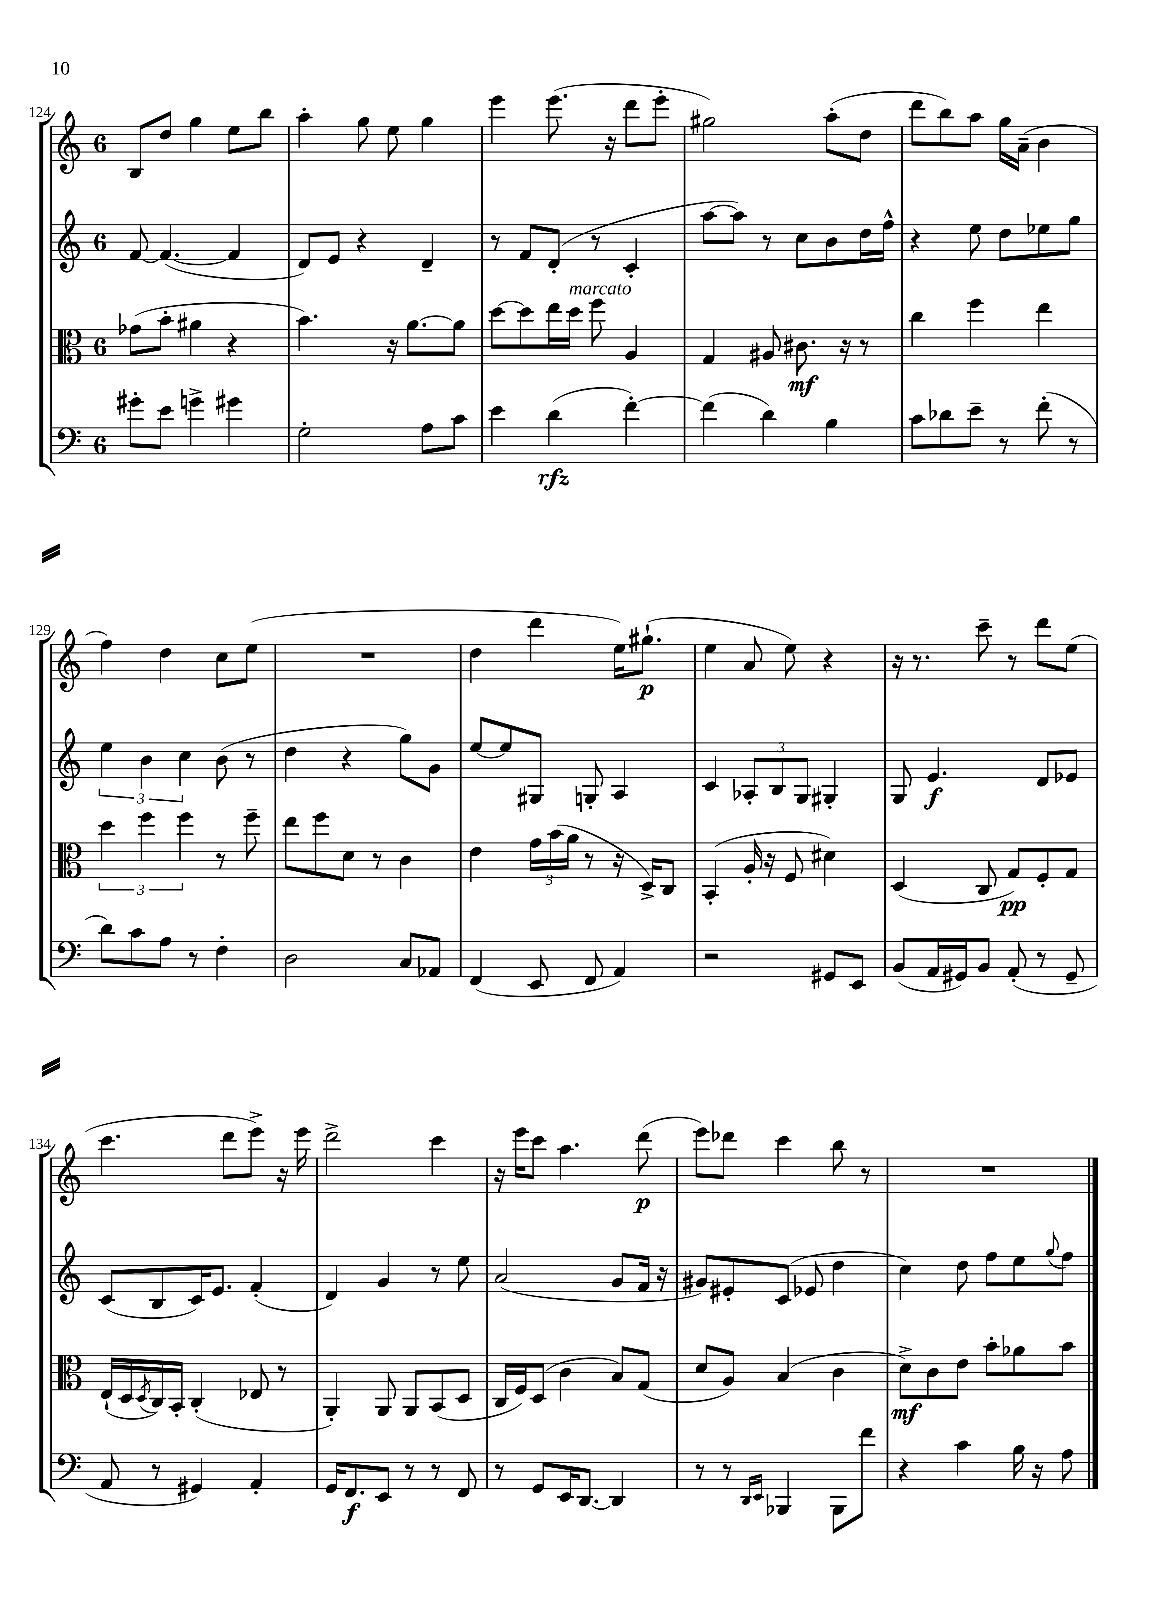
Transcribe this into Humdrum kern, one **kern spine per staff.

**kern	**dynam	**kern	**dynam	**kern	**dynam	**kern	**dynam
*part4	*part4	*part3	*part3	*part2	*part2	*part1	*part1
*staff4	*staff4	*staff3	*staff3	*staff2	*staff2	*staff1	*staff1
*clefF4	*	*clefC3	*	*clefG2	*	*clefG2	*
*k[]	*	*k[]	*	*k[]	*	*k[]	*
*M6/8	*	*M6/8	*	*M6/8	*	*M6/8	*
=124	=124	=124	=124	=124	=124	=124	=124
8g#X'\L	.	(8g-X\L	.	[8f/	.	8B/L	.
8e\J	.	8b'\J	.	(4.f/_	.	8dd/J	.
4gn^\	.	4a#X\	.	.	.	4gg\	.
4g#X\	.	4r	.	4f/]	.	8ee\L	.
.	.	.	.	.	.	8bb\J	.
=125	=125	=125	=125	=125	=125	=125	=125
2G'\	.	4.b\)	.	8d/L)	.	4aa'\	.
.	.	.	.	8e/J	.	.	.
.	.	.	.	4r	.	8gg\	.
.	.	16r	.	.	.	8ee\	.
.	.	[8.a\L	.	.	.	.	.
8A\L	.	.	.	4d~/	.	4gg\	.
8c\J	.	8a\J]	.	.	.	.	.
=126	=126	=126	=126	=126	=126	=126	=126
4e\	.	[8dd\L	.	8r	.	4eee\	.
.	.	8dd\]	.	8f/L	.	.	.
(4d\	rfz	16ee\L	.	(8d'/J	.	(8.eee\	.
!	!	!LO:TX:a:i:t=marcato	!	!	!	!	!
.	.	16dd\JJ	.	.	.	.	.
.	.	8ff\	.	8r	.	.	.
.	.	.	.	.	.	16r	.
[4f'\)	.	4A/	.	4c'/	.	8ddd\L	.
.	.	.	.	.	.	8eee'\J	.
=127	=127	=127	=127	=127	=127	=127	=127
(4f\]	.	4G/	.	[8aa\L	.	2gg#X\)	.
.	.	.	.	8aa\J])	.	.	.
4d\)	.	8A#X/	.	8r	.	.	.
.	.	8.c#X\	mf	8cc\L	.	.	.
4B\	.	.	.	8b\	.	(8aa'\L	.
.	.	16r	.	.	.	.	.
.	.	8r	.	16dd\L	.	8dd\J	.
.	.	.	.	16ff^^\JJ	.	.	.
=128	=128	=128	=128	=128	=128	=128	=128
8c\L	.	4cc\	.	4r	.	8ddd\L	.
8d-X\	.	.	.	.	.	8bb\)	.
8e~\J	.	4ff\	.	8ee\	.	8aa\J	.
8r	.	.	.	8dd\L	.	16gg\LL	.
.	.	.	.	.	.	(16a~\JJ	.
(8f'\	.	4ee\	.	8ee-X\	.	4b\	.
8r	.	.	.	8gg\J	.	.	.
!!LO:LB:g=z
=129	=129	=129	=129	=129	=129	=129	=129
8d\L)	.	6dd\	.	6ee\	.	4ff\)	.
8c\	.	.	.	.	.	.	.
.	.	6ff\	.	6b\	.	.	.
8A\J	.	.	.	.	.	4dd\	.
.	.	6ff\	.	6cc\	.	.	.
8r	.	.	.	.	.	.	.
4F'\	.	8r	.	(8b\	.	8cc\L	.
.	.	8ff~\	.	8r	.	(8ee\J	.
=130	=130	=130	=130	=130	=130	=130	=130
2D\	.	8ee\L	.	4dd\	.	2.r	.
.	.	8ff\	.	.	.	.	.
.	.	8d\J	.	4r	.	.	.
.	.	8r	.	.	.	.	.
8C/L	.	4c\	.	8gg\L)	.	.	.
8AA-X/J	.	.	.	8g\J	.	.	.
=131	=131	=131	=131	=131	=131	=131	=131
(4FF/	.	4e\	.	[8ee/L	.	4dd\	.
.	.	.	.	8ee/]	.	.	.
8EE/	.	24g\LL	.	8G#X/J	.	4ddd\	.
.	.	(24b\	.	.	.	.	.
.	.	24a\JJ	.	.	.	.	.
8FF/	.	8r	.	8Gn'/	.	.	.
4AA/)	.	16r	.	4A/	.	16ee\KL)	.
.	.	16D^/KL)	.	.	.	(8.gg#X`\J	p
.	.	8C/J	.	.	.	.	.
=132	=132	=132	=132	=132	=132	=132	=132
2r	.	(4BB'/	.	4c/	.	4ee\	.
.	.	16A'/	.	12A-X'/L	.	8a/	.
.	.	16r	.	.	.	.	.
.	.	.	.	12B/	.	.	.
.	.	8F/	.	.	.	8ee\)	.
.	.	.	.	12G/J	.	.	.
8GG#X/L	.	4d#X\)	.	4G#X'/	.	4r	.
8EE/J	.	.	.	.	.	.	.
=133	=133	=133	=133	=133	=133	=133	=133
(8BB/L	.	(4D/	.	8G/	.	16r	.
.	.	.	.	.	.	8.r	.
16AA/L	.	.	.	4.e/	f	.	.
16GG#X/J)	.	.	.	.	.	.	.
8BB/J	.	8C/	.	.	.	8ccc~\	.
(8AA'/	.	8G/L)	pp	.	.	8r	.
8r	.	8F'/	.	8d/L	.	8ddd\L	.
8GG#~/	.	8G/J	.	8e-X/J	.	(8ee\J	.
!!LO:LB:g=z
=134	=134	=134	=134	=134	=134	=134	=134
8AA/	.	(16E`/LL	.	(8c/L	.	4.ccc\	.
.	.	16D/	.	.	.	.	.
.	.	8qD/	.	.	.	.	.
8r	.	16C/)	.	8B/	.	.	.
.	.	16BB'/JJ	.	.	.	.	.
4GG#X/)	.	(4C'/	.	16c/K)	.	.	.
.	.	.	.	8.e/J	.	.	.
.	.	.	.	.	.	8ddd\L	.
4AA'/	.	8E-X/	.	(4f'/	.	8eee^\J)	.
.	.	8r	.	.	.	16r	.
.	.	.	.	.	.	16eee\	.
=135	=135	=135	=135	=135	=135	=135	=135
16GG/KL	.	4AA'/)	.	4d/)	.	2ddd^\	.
8.FF/	f	.	.	.	.	.	.
8EE/J	.	8AA/	.	4g/	.	.	.
8r	.	8AA/L	.	.	.	.	.
8r	.	(8BB/	.	8r	.	4ccc\	.
8FF/	.	8D/J	.	8ee\	.	.	.
=136	=136	=136	=136	=136	=136	=136	=136
8r	.	16C/LL	.	(2a/	.	16r	.
.	.	16F/J)	.	.	.	16eee\KL	.
8GG/L	.	(8D/J	.	.	.	8ccc\J	.
16EE/K	.	4c\	.	.	.	4.aa\	.
[8.DD/J	.	.	.	.	.	.	.
4DD/]	.	8B/L)	.	8g/L	.	.	.
.	.	(8G/J	.	16f/Jk	.	(8ddd\	p
.	.	.	.	16r	.	.	.
=137	=137	=137	=137	=137	=137	=137	=137
8r	.	8d/L	.	8g#X/L)	.	8eee\L)	.
8r	.	8A/J)	.	8e#X'/	.	8ddd-X\J	.
16qqDD/LL	.	.	.	.	.	.	.
16qqEE/JJ	.	.	.	.	.	.	.
4BBB-X/	.	(4B/	.	(8c/J	.	4ccc\	.
.	.	.	.	8e-X/	.	.	.
8BBB-\L	.	4c\	.	4dd\	.	8bb\	.
8f\J	.	.	.	.	.	8r	.
=138	=138	=138	=138	=138	=138	=138	=138
4r	.	8d^\L)	mf	4cc\)	.	2.r	.
.	.	8c\	.	.	.	.	.
4c\	.	8e\J	.	8dd\	.	.	.
.	.	8b'\L	.	8ff\L	.	.	.
16B\	.	8a-X\	.	8ee\	.	.	.
16r	.	.	.	.	.	.	.
.	.	.	.	8qqgg/	.	.	.
8A\	.	8b\J	.	8ff\J	.	.	.
==	==	==	==	==	==	==	==
*-	*-	*-	*-	*-	*-	*-	*-
